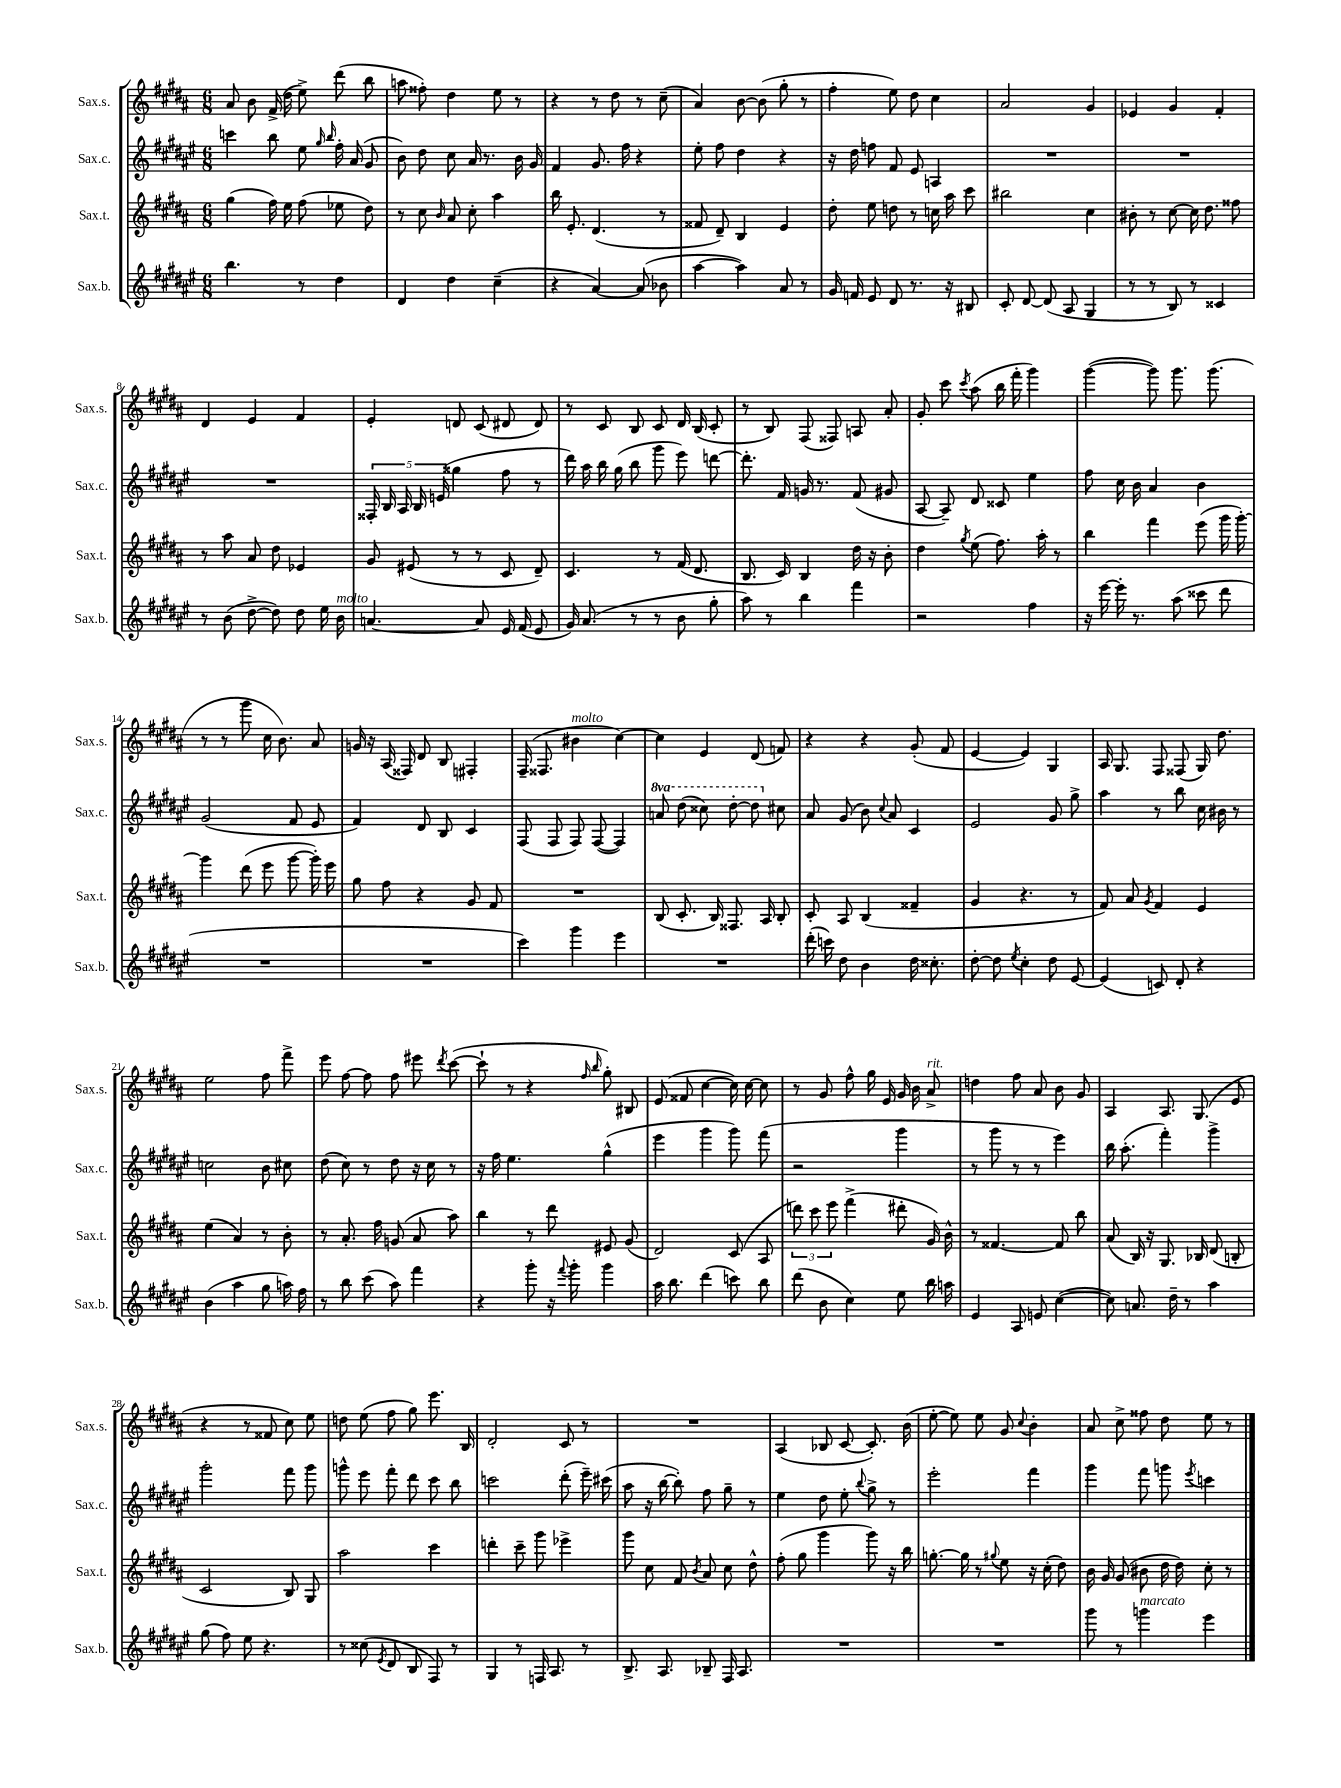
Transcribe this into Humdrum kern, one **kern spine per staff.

**kern	**kern	**kern	**kern
*part4	*part3	*part2	*part1
*staff4	*staff3	*staff2	*staff1
*I"Sax.b.	*I"Sax.t.	*I"Sax.c.	*I"Sax.s.
*I'Sax.b.	*I'Sax.t.	*I'Sax.c.	*I'Sax.s.
*clefG2	*clefG2	*clefG2	*clefG2
*k[f#c#g#d#a#e#]	*k[f#c#g#d#a#]	*k[f#c#g#d#a#e#]	*k[f#c#g#d#a#]
*M6/8	*M6/8	*M6/8	*M6/8
=1	=1	=1	=1
4.bb\	(4gg#\	4cccn\	8a#/
.	.	.	8b\
.	16ff#\)	8bb\	(16f#^/
.	16ee\	.	16dd#\
8r	(8ff#\	8ee#\	8ee^\)
.	.	16qqgg#/	.
.	.	16qqbb/	.
4dd#\	8ee-X\	16ff#'\	(8ddd#\
.	.	(16a#/	.
.	8dd#\)	8g#/	8bb\
=2	=2	=2	=2
4d#/	8r	8b\)	8aan\
.	8cc#\	8dd#\	8ff##X'\)
.	16qqb/	.	.
4dd#\	8a#/	8cc#\	4dd#\
.	8cc#'\	16a#/	.
.	.	8.r	.
(4cc#~\	4aa#\	.	8ee\
.	.	16b\	8r
.	.	16g#/	.
=3	=3	=3	=3
4r	16bb\	4f#/	4r
.	8.e'/	.	.
[4a#/)	(4.d#/	8.g#/	8r
.	.	.	8dd#\
.	.	16ff#\	.
(8a#/]	.	4r	8r
8b-X\	8r	.	(8cc#~\
=4	=4	=4	=4
[4aa#\	8f##X/	8ee#'\	4a#/)
.	8d#~/)	8ff#\	.
4aa#\])	4B/	4dd#\	[8b\
.	.	.	(8b\]
8a#/	4e/	4r	8gg#'\
8r	.	.	8r
=5	=5	=5	=5
16g#/	8dd#'\	16r	4ff#'\
16fn/	.	16dd#\	.
8e#/	8ee\	8ffn\	.
8d#/	8ddn\	8f#/	8ee\)
8.r	8r	8e#/	8dd#\
.	16ccn\	4An/	4cc#\
16r	16aa#\	.	.
8B#X/	8ccc#\	.	.
=6	=6	=6	=6
8c#'/	2bb#X\	2.r	2a#/
[8d#/	.	.	.
(8d#/]	.	.	.
8A#/	.	.	.
4G#/	4cc#\	.	4g#/
=7	=7	=7	=7
8r	8b#X'\	2.r	4e-X/
8r	8r	.	.
8B/)	[8cc#\	.	4g#/
8r	16cc#\]	.	.
.	8.dd#\	.	.
4c##X/	.	.	4f#'/
.	8ff##X\	.	.
!!LO:LB:g=z
=8	=8	=8	=8
8r	8r	2.r	4d#/
(8b\	8aa#\	.	.
[8dd#^\	8a#/	.	4e/
8dd#\])	8dd#\	.	.
8dd#\	4e-X/	.	4f#/
16ee#\	.	.	.
!LO:TX:a:i:t=molto	!	!	!
16b\	.	.	.
=9	=9	=9	=9
[4.an/	8g#/	20F##X'/	4e'/
.	.	20B/	.
.	.	20A#/	.
.	(8e#X/	.	.
.	.	20B/	.
.	.	(20en/	.
.	8r	4gg##X\	8dn/
8a/]	8r	.	(8c#/
16e#/	8c#/	8ff#\	8d#X/
(16f#/	.	.	.
8e#/	8d#~/)	8r	8d#/)
=10	=10	=10	=10
16g#/)	4.c#/	16ddd#\)	8r
(8.a#/	.	16aa#\	.
.	.	16bb\	8c#/
.	.	(16gg#\	.
8r	.	8bb\	8B/
8r	8r	8ggg#\	8c#/
8b\	(16f#/	8eee#\)	16d#/
.	8.d#/	.	(16B/
8gg#'\	.	[8dddn\	8c#'/
=11	=11	=11	=11
8aa#\)	8.B/	8.ddd'\]	8r
8r	.	.	8B/)
.	16c#/)	16f#/	.
4bb\	4B/	16gn/	(8F#/
.	.	8.r	.
.	.	.	8F##X/)
4fff#\	16dd#\	(8f#/	8An/
.	16r	.	.
.	8b'\	8g#X/	8a#'/
=12	=12	=12	=12
2r	4dd#\	[8A#/	8g#'/
.	.	8A#~/])	8ccc#\
.	8qgg#/	.	8qccc#/
.	(8ee\	8d#/	(8aa#\
.	8.ff#\)	8c##X/	16bb\
.	.	.	16fff#'\
4ff#\	.	4ee#\	4ggg#\)
.	16aa#'\	.	.
.	8r	.	.
=13	=13	=13	=13
16r	4bb\	8ff#\	([4ggg#\
[16eee#\	.	.	.
16eee#'\]	.	16cc#\	.
8.r	.	16b\	.
.	4fff#\	4a#/	8ggg#\])
(8aa#\	.	.	8.ggg#\
8ccc##X\	(8eee\	4b\	.
.	.	.	(8.ggg#\
8ddd#\	16ggg#\	.	.
.	[16ggg#'\)	.	.
!!LO:LB:g=z
=14	=14	=14	=14
2.r	4ggg#\]	(2g#/	8r
.	.	.	8r
.	(8ddd#\	.	8ggg#\
.	8eee\	.	16cc#\
.	.	.	8.b\)
.	[8ggg#\	8f#/	.
.	16ggg#'\])	8e#/	8a#/
.	16eee\	.	.
=15	=15	=15	=15
2.r	8gg#\	4f#/)	16gn/
.	.	.	16r
.	8ff#\	.	(16A#/
.	.	.	16F##X/)
.	4r	8d#/	8d#/
.	.	8B/	8B/
.	8g#/	4c#/	4F#X'/
.	8f#/	.	.
=16	=16	=16	=16
4ccc#\)	2.r	(8F#/	(16F#~/
.	.	.	8.F##X/
.	.	8F#/	.
!	!	!	!LO:TX:a:i:t=molto
4ggg#\	.	8F#/)	4b#X\
.	.	([8F#/	.
4eee#\	.	4F#/])	[4cc#\)
=17	=17	=17	=17
*	*	*8va	*
2.r	(8B/	8aan/	4cc#\]
.	8.c#'/	(8ddd#\	.
.	.	8ccc##X\)	4e/
.	16B/)	.	.
.	8.F##X/	[8ddd#'\	.
.	.	8ddd#\]	(8d#/
.	16A#/	.	.
*	*	*X8va	*
.	8B'/	8cc#X\	8fn/)
=18	=18	=18	=18
(16ddd#'\	8c#'/	8a#/	4r
16cccn\)	.	.	.
8dd#\	8A#/	(8g#/	.
4b\	(4B/	8b\)	4r
.	.	8qqcc#/	.
.	.	8a#/	.
16dd#\	4f##X~/	4c#/	(8g#'/
8.cc##X'\	.	.	.
.	.	.	8f#/
=19	=19	=19	=19
[8dd#'\	4g#/	2e#/	[4e/
8dd#\]	.	.	.
8qee#/	.	.	.
4cc#'\	4.r	.	4e/])
8dd#\	.	8g#/	4G#/
[8e#/	8r	8gg#^\	.
=20	=20	=20	=20
(4e#/]	8f#/)	4aa#\	16A#/
.	.	.	8.G#/
.	8a#/	.	.
.	8qg#/	.	.
8cn/)	4f#/	8r	8F#/
8d#'/	.	8bb\	(8F##X/
4r	4e/	16cc#\	16G#/)
.	.	16b#X\	8.dd#\
.	.	8r	.
!!LO:LB:g=z
=21	=21	=21	=21
(4b\	(4ee\	2ccn\	2ee\
4aa#\	4a#/)	.	.
8gg#\	8r	8b\	8ff#\
16aan\)	8b'\	8cc#X\	8fff#^\
16ff#\	.	.	.
=22	=22	=22	=22
8r	8r	(8dd#\	8eee\
8bb\	8.a#'/	8cc#\)	[8ff#\
(8ccc#\	.	8r	8ff#\]
.	16ff#\	.	.
8aa#\)	(8gn/	8dd#\	8ff#\
4fff#\	8a#/	16r	8eee#X\
.	.	16cc#\	.
.	.	.	8qddd#/
.	8aa#\)	8r	([8ccc#\
=23	=23	=23	=23
4r	4bb\	16r	8ccc#`\]
.	.	16ff#\	.
.	.	4.ee#\	8r
8ggg#'\	8r	.	4r
16r	8ddd#\	.	.
8qqfff#/	.	.	.
16ggg#'\	.	.	.
.	.	.	16qqff#/
.	.	.	16qqbb/
4ggg#\	8e#X/	(4gg#^^\	8gg#'\)
.	(8g#/	.	8B#X/
=24	=24	=24	=24
16aa#\	2d#/)	4eee#\	(8e/
8.bb\	.	.	.
.	.	.	8f##X/
(4ddd#\	.	4ggg#\	[4cc#\
8cccn\)	(8c#/	8ggg#\)	16cc#\])
.	.	.	[16cc#\
8bb\	8A#/	(8fff#\	8cc#\]
=25	=25	=25	=25
(8ddd#\	12dddn\)	2r	8r
.	12ccc#\	.	.
8b\	.	.	8g#/
.	12eee\	.	.
4cc#\)	(4fff#^\	.	8ff#^^\
.	.	.	16gg#\
.	.	.	16e/
8ee#\	8ddd#X'\	4ggg#\	16g#/
.	.	.	16b\
!	!	!	!LO:TX:a:i:t=rit.
16bb\	16g#/)	.	8a#^/
16aan\	16b^^\	.	.
=26	=26	=26	=26
4e#/	8r	8r	4ddn\
.	[4.f##X/	8ggg#\	.
8A#/	.	8r	8ff#\
8en/	.	8r	8a#/
([4cc#\	8f##/]	4eee#\)	8b\
.	8bb\	.	8g#/
=27	=27	=27	=27
8cc#\])	(8a#/	16bb\	4A#/
.	.	(8.aa#'\	.
8.an/	16B/)	.	.
.	16r	.	.
.	8.G#/	4fff#'\)	8.A#/
16dd#~\	.	.	.
8r	.	.	.
.	16B-X/	.	(8.G#/
4aa#\	(8d#/	4ggg#^\	.
.	8Bn'/	.	8e/
!!LO:LB:g=z
=28	=28	=28	=28
(8gg#\	2c#/	2ggg#'\	4r
8ff#\)	.	.	.
8ee#\	.	.	8r
4.r	.	.	8f##X/
.	8B/)	8fff#\	8cc#\)
.	8G#/	8ggg#\	8ee\
=29	=29	=29	=29
8r	2aa#\	8gggn^^\	8ddn\
(8cc##X\	.	8eee#\	(8ee\
8qe#/	.	.	.
8d#/	.	8fff#'\	8ff#\
8B/	.	8ddd#\	8gg#\)
8F#/)	4ccc#\	8ccc#\	8.eee\
8r	.	8bb\	.
.	.	.	16B/
=30	=30	=30	=30
4G#/	4dddn'\	2cccn\	2d#'/
8r	8ccc#~\	.	.
16Fn/	8ggg#\	.	.
8.A#/	.	.	.
.	4eee-X^\	(8ddd#'\	8c#/
8r	.	16eee#~\)	8r
.	.	(16ccc#X\	.
=31	=31	=31	=31
8.B^/	8ggg#\	8aa#\	2.r
.	8cc#\	16r	.
8.A#/	.	[16bb\	.
.	8f#/	8bb'\])	.
.	8qb/	.	.
8B-X~/	8a#/	8ff#\	.
16F#/	8cc#\	8gg#~\	.
8.A#/	.	.	.
.	8dd#^^\	8r	.
=32	=32	=32	=32
2.r	(8ff#'\	4ee#\	(4A#/
.	8gg#\	.	.
.	4ggg#\	8dd#\	8B-X/
.	.	8ee#'\	[8c#/
.	.	8qqbb/	.
.	8ggg#\)	8gg#^\	8.c#'/])
.	16r	8r	.
.	16bb\	.	(16b\
=33	=33	=33	=33
2.r	[8.ggn'\	2eee#'\	[8ee'\
.	.	.	8ee\])
.	16gg\]	.	.
.	8r	.	8ee\
.	8qqgg#X/	.	.
.	8ee\	.	8g#/
.	.	.	8qqcc#/
.	16r	4fff#\	4b'\
.	(16cc#'\	.	.
.	8dd#\)	.	.
=34	=34	=34	=34
8ggg#\	16b\	4ggg#\	8a#/
.	16g#/	.	.
8r	(8g#/	.	8cc#^\
!LO:TX:a:i:t=marcato	!	!	!
4gggn\	8b#X\	8fff#\	8ff##X\
.	16dd#\	8gggn\	8dd#\
.	16dd#\)	.	.
.	.	8qeee#/	.
4eee#\	8cc#'\	4cccn\	8ee\
.	8r	.	8r
==	==	==	==
*-	*-	*-	*-
